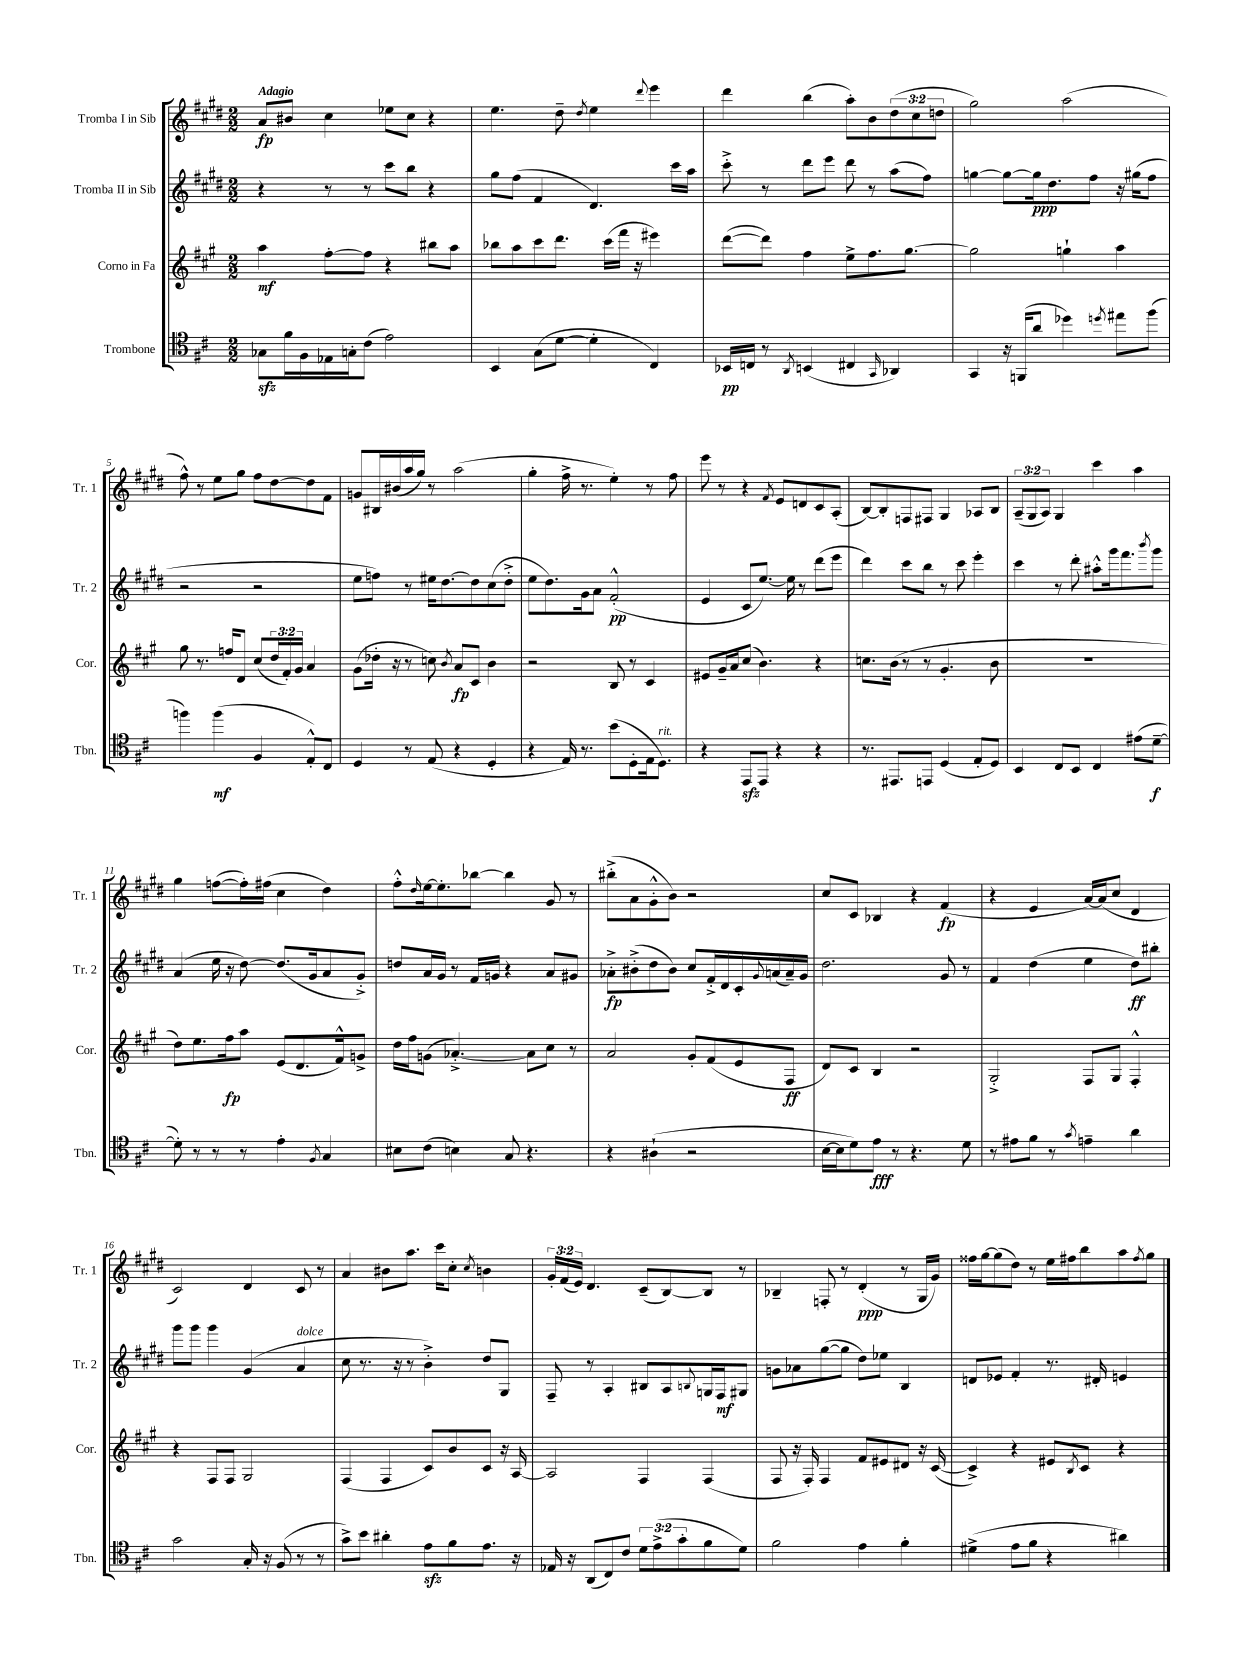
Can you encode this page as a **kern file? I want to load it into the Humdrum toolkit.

**kern	**dynam	**kern	**dynam	**kern	**dynam	**kern	**dynam
*part4	*part4	*part3	*part3	*part2	*part2	*part1	*part1
*staff4	*staff4	*staff3	*staff3	*staff2	*staff2	*staff1	*staff1
*I"Trombone	*	*I"Corno in Fa	*	*I"Tromba II in Sib	*	*I"Tromba I in Sib	*
*I'Tbn.	*	*I'Cor.	*	*I'Tr. 2	*	*I'Tr. 1	*
*clefC4	*	*clefG2	*	*clefG2	*	*clefG2	*
*k[f#c#]	*	*k[f#c#g#]	*	*k[f#c#g#d#]	*	*k[f#c#g#d#]	*
*M2/2	*	*M2/2	*	*M2/2	*	*M2/2	*
=1	=1	=1	=1	=1	=1	=1	=1
!	!	!	!	!	!	!LO:TX:a:B:t=Adagio	!
8G-Xzz\L	.	4aa\	mf	4r	.	8a/L	fp
16f#\L	.	.	.	.	.	8b#X/J	.
16F#\	.	.	.	.	.	.	.
16E-X\	.	[8ff#'\L	.	8r	.	4cc#\	.
16Gn'\J	.	.	.	.	.	.	.
(8c#\J	.	8ff#\J]	.	8r	.	.	.
2e\)	.	4r	.	8ccc#\L	.	8ee-X\L	.
.	.	.	.	8bb\J	.	8cc#\J	.
.	.	8bb#X\L	.	4r	.	4r	.
.	.	8aa\J	.	.	.	.	.
=2	=2	=2	=2	=2	=2	=2	=2
4BB/	.	8bb-X\L	.	8gg#\L	.	4.ee\	.
.	.	8aa\	.	(8ff#\J	.	.	.
(8G\L	.	8ccc#\	.	4f#/	.	.	.
[8d\J	.	8.ddd\J	.	.	.	8dd#~\	.
.	.	.	.	.	.	8qdd#/	.
4d'\]	.	.	.	4.d#/)	.	4ee\	.
.	.	(16ccc#\LL	.	.	.	.	.
.	.	16fff#\JJ	.	.	.	.	.
.	.	16r	.	.	.	.	.
.	.	.	.	.	.	8qqddd#/	.
4C#/)	.	4eee#X\)	.	.	.	4eee\	.
.	.	.	.	16ccc#\LL	.	.	.
.	.	.	.	16aa\JJ	.	.	.
=3	=3	=3	=3	=3	=3	=3	=3
16BB-X/LL	pp	([8ddd\L	.	8ccc#'^\	.	4ddd#\	.
16Cn/JJ	.	.	.	.	.	.	.
8r	.	8ddd\J])	.	8r	.	.	.
8qAA/	.	.	.	.	.	.	.
(4BBn/	.	4ff#\	.	8ddd#\L	.	(4bb\	.
.	.	.	.	8eee\J	.	.	.
4C#X/	.	8ee^\L	.	8ddd#\	.	8aa'\L)	.
.	.	8.ff#\	.	8r	.	8b\	.
16qqGG/	.	.	.	.	.	.	.
4AA-X/)	.	.	.	(8aa\L	.	(12dd#\	.
.	.	[8.gg#\J	.	.	.	.	.
.	.	.	.	.	.	12cc#\	.
.	.	.	.	8ff#\J)	.	.	.
.	.	.	.	.	.	12ddn\J	.
=4	=4	=4	=4	=4	=4	=4	=4
4GG/	.	2gg#\]	.	[4ggn\	.	2gg#\)	.
16r	.	.	.	8gg\L_	.	.	.
(16FFn/KL	.	.	.	.	.	.	.
8a/J	.	.	.	16gg\k]	ppp	.	.
.	.	.	.	8.dd#\	.	.	.
4dd-X\)	.	4ggn`\	.	.	.	(2aa\	.
.	.	.	.	8ff#\J	.	.	.
8qddn/	.	.	.	.	.	.	.
8ee#X\L	.	4aa\	.	16r	.	.	.
.	.	.	.	(16gg#X\KL	.	.	.
(8ff#\J	.	.	.	8ff#\J	.	.	.
!!LO:LB:g=z
=5	=5	=5	=5	=5	=5	=5	=5
4ffn\)	.	8gg#\	.	2r	.	8ff#^^\)	.
.	.	8.r	.	.	.	8r	.
(4ff\	mf	.	.	.	.	8ee\L	.
.	.	16ffn/KL	.	.	.	.	.
.	.	8d/J	.	.	.	8gg#\J	.
4F#/	.	(8cc#/L	.	2r	.	8ff#\L	.
.	.	24dd/L	.	.	.	[8dd#\	.
.	.	24f#'/)	.	.	.	.	.
.	.	24g#/JJ	.	.	.	.	.
8E'^^/L)	.	4a/	.	.	.	8dd#\]	.
8C#/J	.	.	.	.	.	8f#\J	.
=6	=6	=6	=6	=6	=6	=6	=6
4D/	.	(8g#\L	.	8ee\L	.	8gn/L	.
.	.	16dd-X'\Jk	.	8ffn\J)	.	16B#X/L	.
.	.	16r	.	.	.	(16b#X/	.
8r	.	8r	.	8r	.	16aa/	.
.	.	.	.	.	.	16gg#/JJ)	.
(8E/	.	8ccn\)	.	16ee#X\KL	.	8r	.
.	.	.	.	[8.dd#\	.	.	.
.	.	8qb/	.	.	.	.	.
4r	.	8a/L	fp	.	.	(2aa\	.
.	.	8c#/J	.	8dd#\]	.	.	.
4D'/	.	4b\	.	(8cc#\	.	.	.
.	.	.	.	8dd#'^\J	.	.	.
=7	=7	=7	=7	=7	=7	=7	=7
4r	.	2r	.	8ee\L	.	4gg#'\	.
.	.	.	.	8.dd#\)	.	.	.
16E/)	.	.	.	.	.	16ff#^\	.
8.r	.	.	.	16g#\k	.	8.r	.
.	.	.	.	8a\J	.	.	.
(8b\L	.	8B/	.	(2f#'^^/	pp	4ee'\)	.
8D'\	.	8r	.	.	.	.	.
16E\k	.	4c#/	.	.	.	8r	.
!LO:TX:a:i:t=rit.	!	!	!	!	!	!	!
8.D\J)	.	.	.	.	.	.	.
.	.	.	.	.	.	8ff#\	.
=8	=8	=8	=8	=8	=8	=8	=8
4r	.	8e#X/L	.	4e/	.	8eee\	.
.	.	16g#~/L	.	.	.	8r	.
.	.	16a/J	.	.	.	.	.
8EEzz/L	.	(8cc#/J	.	8c#/L	.	4r	.
8EE/J	.	4.b\)	.	[8.ee/J)	.	.	.
.	.	.	.	.	.	8qf#/	.
4r	.	.	.	.	.	8e/L	.
.	.	.	.	16ee\]	.	.	.
.	.	.	.	8r	.	8dn/	.
4r	.	4r	.	(8ddd#\L	.	8c#/	.
.	.	.	.	8eee\J	.	(8A'/J	.
=9	=9	=9	=9	=9	=9	=9	=9
8.r	.	8.ccn\L	.	4ddd#\)	.	[8B/L)	.
.	.	.	.	.	.	8B'/]	.
8.EE#X/L	.	(16b\Jk	.	.	.	.	.
.	.	8r	.	8ccc#\L	.	8Fn/	.
8EEn/J	.	8r	.	8bb\J	.	8F#X/J	.
(4D/	.	4.g#'/	.	8r	.	4G#/	.
.	.	.	.	8ccc#\	.	.	.
8E'/L	.	.	.	4eee'\	.	8A-X/L	.
8D/J)	.	8b\	.	.	.	8B/J	.
=10	=10	=10	=10	=10	=10	=10	=10
4BB/	.	1r	.	4ccc#\	.	(12A~/L	.
.	.	.	.	.	.	12G#/	.
.	.	.	.	.	.	12A/J)	.
8C#/L	.	.	.	8r	.	4G#/	.
8BB/J	.	.	.	8ddd#'\	.	.	.
4C#/	.	.	.	8aa#X'^^\L	.	4ccc#\	.
.	.	.	.	16ggg#\k	.	.	.
.	.	.	.	8.fff#\	.	.	.
(8e#X\L	.	.	.	.	.	4aa\	.
.	.	.	.	8qbbb/	.	.	.
[8d~\J	f	.	.	8ggg#\J	.	.	.
!!LO:LB:g=z
=11	=11	=11	=11	=11	=11	=11	=11
8d'\])	.	8dd\L)	.	(4a/	.	4gg#\	.
8r	.	8.ee\	.	.	.	.	.
8r	.	.	.	16ee\	.	([8ffn\L	.
.	.	16ff#\k	fp	16r	.	.	.
8r	.	8aa\J	.	[8dd#\)	.	16ff'\L])	.
.	.	.	.	.	.	(16ff#X\JJ	.
4e'\	.	(8e/L	.	(8.dd#/L]	.	4cc#\	.
.	.	8.d/	.	.	.	.	.
.	.	.	.	16g#/k	.	.	.
8qF#/	.	.	.	.	.	.	.
4G/	.	.	.	8a/	.	4dd#\)	.
.	.	16f#^^/k)	.	.	.	.	.
.	.	8gn^/J	.	8g#'^/J)	.	.	.
=12	=12	=12	=12	=12	=12	=12	=12
8B#X\L	.	16dd\LL	.	8ddn/L	.	8ff#'^^\L	.
.	.	16ff#\J	.	.	.	.	.
.	.	.	.	.	.	16qqdd#/	.
(8c#\J	.	(8gn\J	.	16a/L	.	[16ee\k	.
.	.	.	.	16g#/JJ	.	8.ee'\]	.
4Bn\)	.	[4.a-X'^/)	.	8r	.	.	.
.	.	.	.	16f#/LL	.	[8bb-X\J	.
.	.	.	.	16gn/JJ	.	.	.
8G/	.	.	.	4r	.	4bb-\]	.
4.r	.	8a-\L]	.	.	.	.	.
.	.	8cc#\J	.	8a/L	.	8g#/	.
.	.	8r	.	8g#X/J	.	8r	.
=13	=13	=13	=13	=13	=13	=13	=13
4r	.	2a/	.	8a-X'^\L	fp	(8bb#X'^\L	.
.	.	.	.	(8b#X'^\	.	8a\	.
(4A#X`\	.	.	.	8dd#\	.	8g#'^^\	.
.	.	.	.	8b#\J)	.	8b\J)	.
2r	.	8g#'/L	.	8cc#/L	.	2r	.
.	.	(8f#/	.	16f#'^/L	.	.	.
.	.	.	.	16d#/	.	.	.
.	.	8e/	.	16c#'/	.	.	.
.	.	.	.	8qqg#/	.	.	.
.	.	.	.	(16an/	.	.	.
.	.	8F#/J	ff	16a~/)	.	.	.
.	.	.	.	16g#/JJ	.	.	.
=14	=14	=14	=14	=14	=14	=14	=14
[16B\LL	.	8d/L)	.	2.dd#\	.	8cc#/L	.
16B\J]	.	.	.	.	.	.	.
8d\)	.	8c#/J	.	.	.	8c#/J	.
8e\J	fff	4B/	.	.	.	4B-X/	.
8r	.	.	.	.	.	.	.
4.r	.	2r	.	.	.	4r	.
.	.	.	.	8g#/	.	(4f#/	fp
8d\	.	.	.	8r	.	.	.
=15	=15	=15	=15	=15	=15	=15	=15
8r	.	2G#'^/	.	4f#/	.	4r	.
8e#X\L	.	.	.	.	.	.	.
8f#\J	.	.	.	(4dd#\	.	4e/	.
8r	.	.	.	.	.	.	.
8qg/	.	.	.	.	.	.	.
4en~\	.	8F#/L	.	4ee\	.	[16a/LL)	.
.	.	.	.	.	.	(16a/J]	.
.	.	8G#/J	.	.	.	8cc#/J	.
4a\	.	4F#'^^/	.	8dd#\L)	ff	4d#/	.
.	.	.	.	8bb#X'\J	.	.	.
!!LO:LB:g=z
=16	=16	=16	=16	=16	=16	=16	=16
2g\	.	4r	.	8ggg#\L	.	2c#/)	.
.	.	.	.	8ggg#\J	.	.	.
.	.	8F#/L	.	4ggg#\	.	.	.
.	.	8F#/J	.	.	.	.	.
16G'/	.	2G#/	.	(4g#/	.	4d#/	.
16r	.	.	.	.	.	.	.
(8F#/	.	.	.	.	.	.	.
!	!	!	!	!LO:TX:a:i:t=dolce	!	!	!
8r	.	.	.	4a/	.	8c#/	.
8r	.	.	.	.	.	8r	.
=17	=17	=17	=17	=17	=17	=17	=17
8g^\L)	.	(4F#/	.	8cc#\	.	4a/	.
8b\J	.	.	.	8.r	.	.	.
4a#X'\	.	4F#/	.	.	.	8b#X\L	.
.	.	.	.	16r	.	.	.
.	.	.	.	8r	.	8.aa\J	.
8ezz\L	.	8c#/L)	.	4b'^\)	.	.	.
.	.	.	.	.	.	16ccc#\KL	.
8f#\	.	8b/	.	.	.	8cc#'\J	.
.	.	.	.	.	.	8qcc#/	.
8.e\J	.	8c#/J	.	8dd#/L	.	4bn\	.
.	.	16r	.	8G#/J	.	.	.
16r	.	[16A/	.	.	.	.	.
=18	=18	=18	=18	=18	=18	=18	=18
16E-X/	.	2A/]	.	8F#~/	.	24g#'/LL	.
.	.	.	.	.	.	(24f#/	.
16r	.	.	.	.	.	.	.
.	.	.	.	.	.	24e/JJ)	.
(8AA/L	.	.	.	8r	.	4.d#/	.
8C#/)	.	.	.	4A'/	.	.	.
8c#/J	.	.	.	.	.	.	.
12d\L	.	4F#/	.	8B#X/L	.	(8c#~/L	.
(12e^\	.	.	.	.	.	.	.
.	.	.	.	8A/	.	[8B/)	.
12g'\	.	.	.	.	.	.	.
.	.	.	.	8qqBn/	.	.	.
8f#\	.	(4F#/	.	16Gn/L	.	8B/J]	.
.	.	.	.	16F#/J	mf	.	.
8d\J)	.	.	.	8G#X/J	.	8r	.
=19	=19	=19	=19	=19	=19	=19	=19
2f#\	.	8F#/	.	8gn\L	.	4B-X~/	.
.	.	16r	.	8a-X\	.	.	.
.	.	16F#'/)	.	.	.	.	.
.	.	4F#/	.	([8gg#\	.	8Fn'/	.
.	.	.	.	8gg#\J]	.	8r	.
4e\	.	8f#/L	.	8dd#\L)	.	(4d#'/	ppp
.	.	8e#X/	.	8ee-X\J	.	.	.
4f#'\	.	8d#X/J	.	4B/	.	8r	.
.	.	16r	.	.	.	16G#/LL	.
.	.	([16c#/	.	.	.	16g#/JJ)	.
=20	=20	=20	=20	=20	=20	=20	=20
(4d#X^\	.	4c#^/])	.	8dn/L	.	16ff##X\LL	.
.	.	.	.	.	.	[16gg#\J	.
.	.	.	.	8e-X/J	.	(8gg#\]	.
8e\L	.	4r	.	4f#'/	.	8dd#\J)	.
8f#\J	.	.	.	.	.	8r	.
4r	.	8e#X/L	.	8.r	.	16ee\LL	.
.	.	.	.	.	.	16ff#X\J	.
.	.	8qB/	.	.	.	.	.
.	.	8c#/J	.	.	.	8bb\	.
.	.	.	.	16d#X'/	.	.	.
4a#X\)	.	4r	.	4en/	.	8aa\	.
.	.	.	.	.	.	8qff#/	.
.	.	.	.	.	.	8gg#\J	.
==	==	==	==	==	==	==	==
*-	*-	*-	*-	*-	*-	*-	*-
